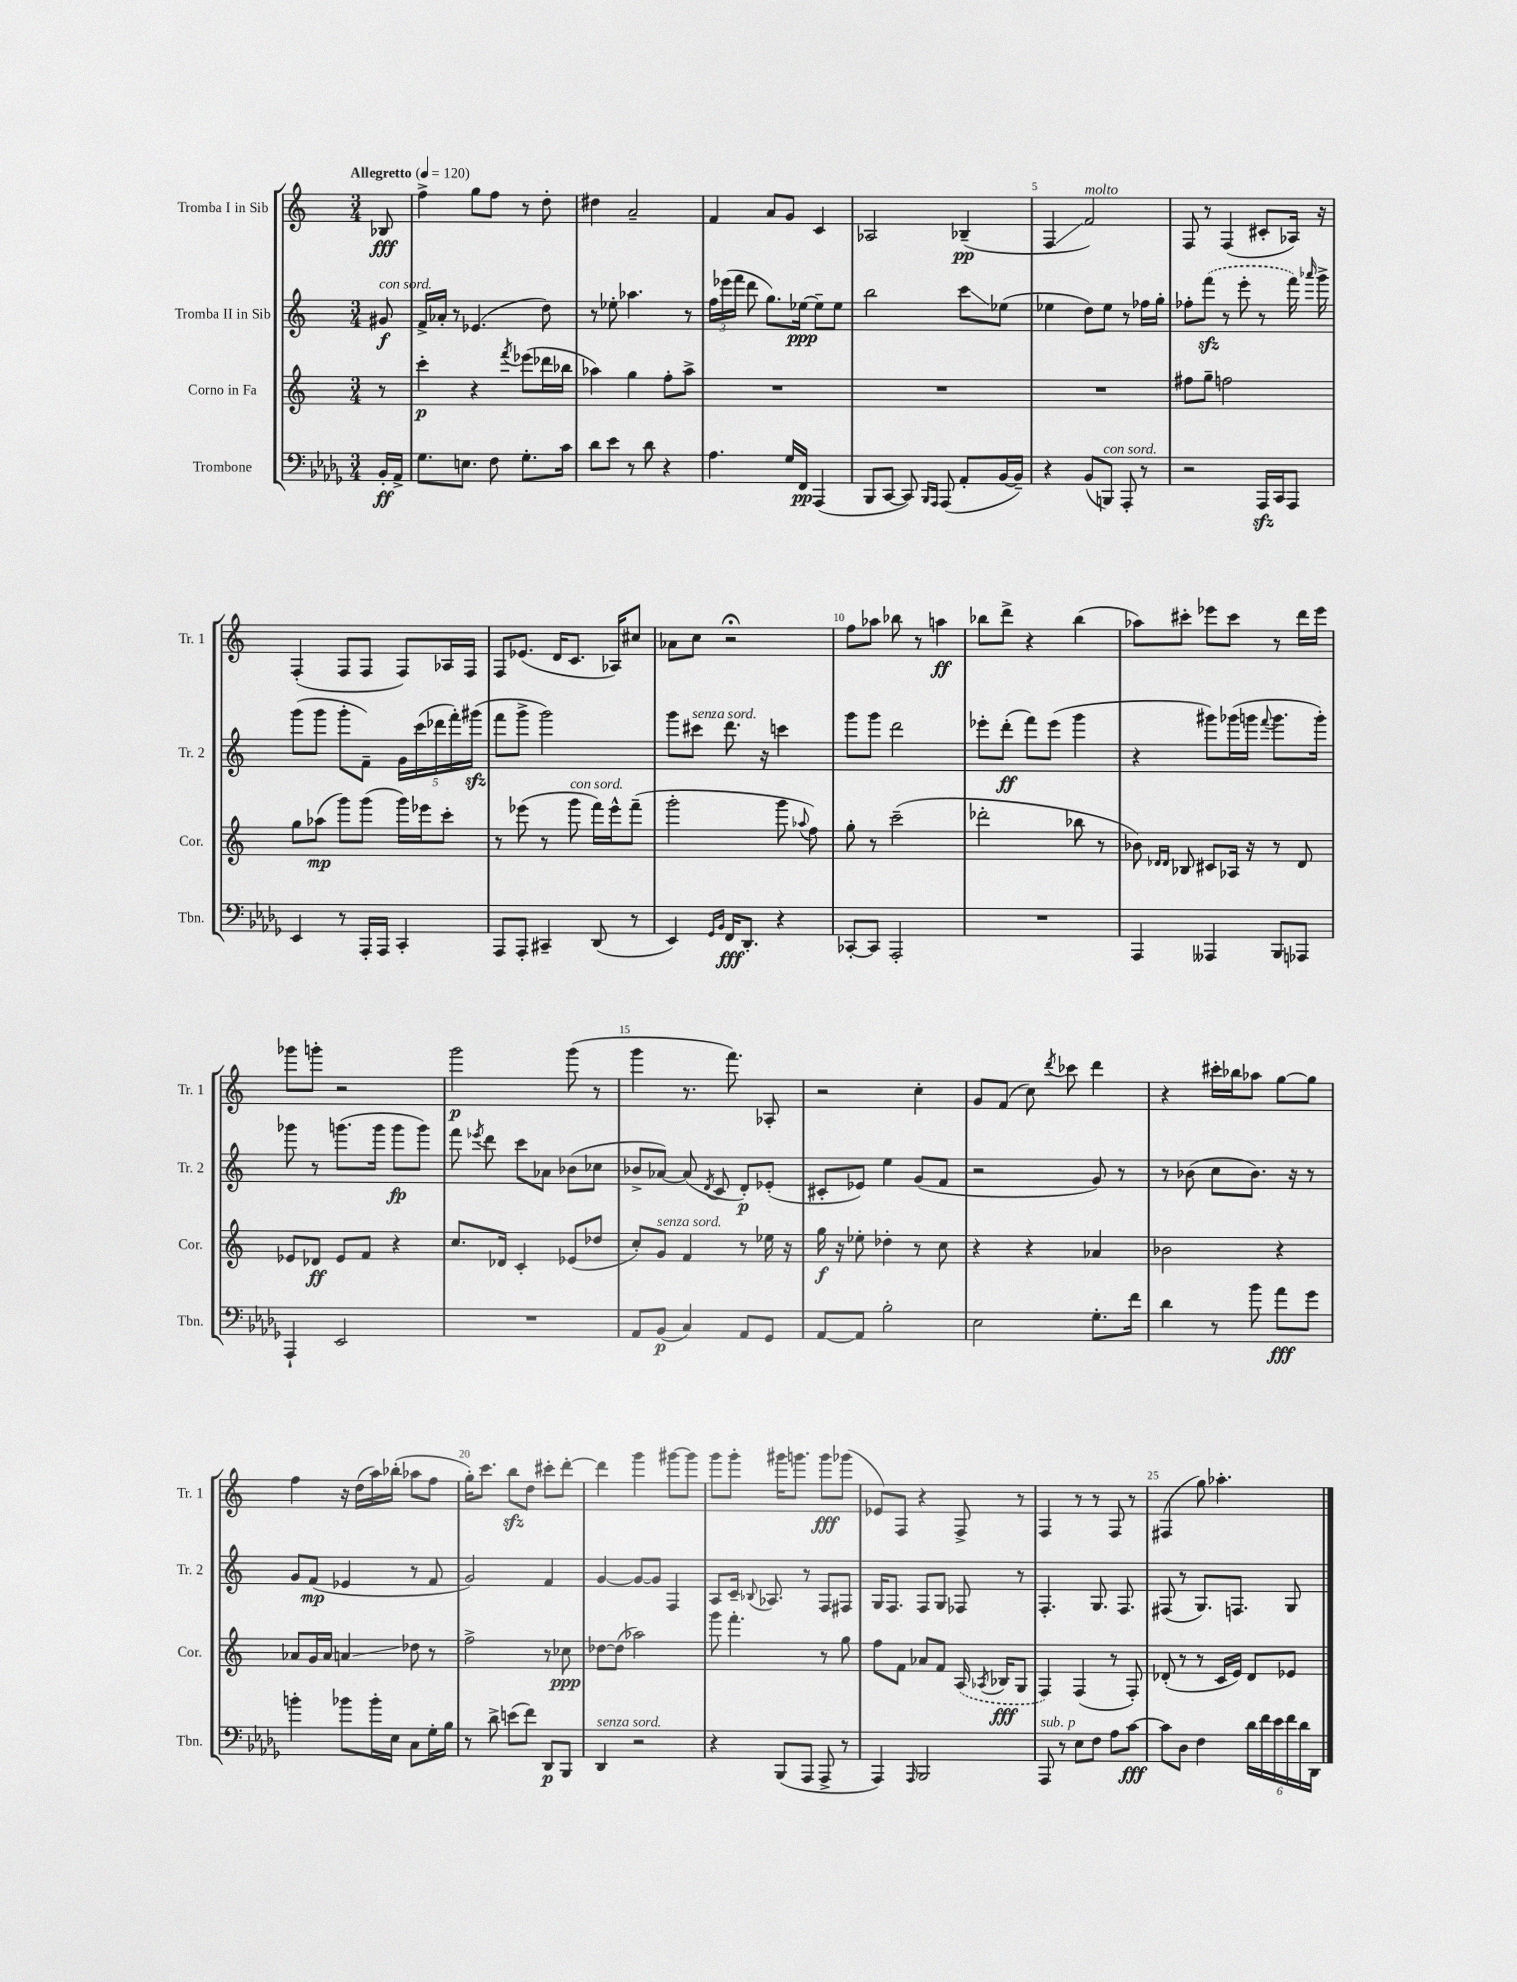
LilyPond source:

<<
\new StaffGroup <<
\new Staff = "s0" \with { instrumentName = "Tromba I in Sib" shortInstrumentName = "Tr. 1" } {
    \clef treble \key c \major \numericTimeSignature \time 3/4 \partial 8 \tempo "Allegretto" 4 = 120
    \autoBeamOff bes8\fff |
    f''4-> g''8[ f''8] r8 d''8-. |
    dis''4 a'2-- |
    f'4 a'8[ g'8] c'4 |
    aes2 bes4--\pp( |
    f4\glissando f'2^\markup { \italic "molto" }) |
    f8 r8 f4( cis'8[-. aes16]) r16 |
    f4-.( f8[ f8] f8[) aes16 f16] |
    f8[ ees'8.]( d'16[ c'8.] aes16[) cis''8] |
    aes'8[ c''8] r2\fermata |
    f''8[ aes''8] bes''8 r8 a''4\ff |
    bes''8[ d'''8]-> r4 bes''4( |
    aes''8[) cis'''8]-. ees'''8[ cis'''8] r8 d'''16[ ees'''16] |
    ges'''8[ g'''8]-. r2 |
    g'''2\p g'''8( r8 |
    g'''4 r8. f'''8.) aes8-. |
    r2 c''4-. |
    g'8[ f'8]( c''8) \acciaccatura { d'''8 } ces'''8 d'''4 |
    r4 cis'''16[-. bes''16 aes''8] g''8[~ g''8] |
    f''4 r16 d''16[( a''16) bes''16]-.( aes''8[ f''8] |
    g''16[-.) c'''8.] b''8[\sfz d''8] cis'''8[-. d'''8]~-. |
    d'''4 g'''4 gis'''8[~ gis'''8] |
    g'''8[ g'''8]-. gis'''16[ g'''8.] g'''8[\fff ges'''8]( |
    ees'8[) f8] r4 f8-> r8 |
    f4 r8 r8 f8 r8 |
    fis4( g''8) aes''4.-. \bar "|." |
}
\new Staff = "s1" \with { instrumentName = "Tromba II in Sib" shortInstrumentName = "Tr. 2" } {
    \clef treble \key c \major \numericTimeSignature \time 3/4 \partial 8
    \autoBeamOff gis'8\f^\markup { \italic "con sord." } |
    f'16[-> aes'16]-. r8 ees'4.( d''8) |
    r8 ees''8-. aes''4. r8 |
    \tuplet 3/2 { f''16[ ees'''16( f'''16] } d'''8 g''8.[) ees''16]~\ppp ees''8[-- ees''8] |
    b''2 c'''8[\glissando ees''8]( |
    ees''4 d''8[) ees''8] r8 fes''16[ g''16]-. |
    fes''8[-. \once \slurDashed f'''8]\sfz( r8 e'''8-. r8 f'''16) \grace { aes'''16 } g'''16-> |
    g'''8[( g'''8] g'''8[-. f'8]--) \tuplet 5/4 { g'16[ c'''16( des'''16 f'''16-.) gis'''16]\sfz( } |
    f'''8[ g'''8]-> g'''2) |
    g'''8[ cis'''8]^\markup { \italic "senza sord." } d'''8. r16 c'''4 |
    g'''8[ g'''8] d'''2 |
    ees'''8[-. d'''8]-.\ff( f'''8[) ees'''8]( g'''4 |
    r4 gis'''8[) ges'''16( g'''16] \appoggiatura { f'''8 } g'''8.[ g'''16]-.) |
    ges'''8 r8 g'''8.[( g'''16] g'''8[\fp g'''8]) |
    f'''8 \acciaccatura { ees'''8 } d'''8 c'''8[ aes'8] bes'8[( ces''8] |
    bes'8[-> aes'8]~) aes'8( \acciaccatura { d'8 } c'8 d'8[-.\p) ees'8]-.( |
    cis'8[-. ees'8]) e''4 g'8[( f'8] |
    r2 g'8) r8 |
    r8 bes'8( c''8[ bes'8.]) r16 r8 |
    g'8[ f'8]\mp( ees'4 r8 f'8 |
    g'2) f'4 |
    g'4~ g'8[~ g'8] f4 |
    a8[ c'16]-- \appoggiatura { bes8 } aes8. r8 f8[ fis8] |
    g16[ f8.] f8[ g8] fes8 r8 |
    f4.-. g8. f8. |
    fis8( r8 g8.[) f8.] g8 \bar "|." |
}
\new Staff = "s2" \with { instrumentName = "Corno in Fa" shortInstrumentName = "Cor." } {
    \clef treble \key c \major \numericTimeSignature \time 3/4 \partial 8
    \autoBeamOff r8 |
    c'''4-.\p r4 \acciaccatura { f'''8 } ees'''8[( des'''16 bes''16] |
    aes''4) g''4 f''8[-. aes''8]-> |
    R2. |
    R2. |
    R2. |
    fis''8[ g''8]-- f''2 |
    g''8[ aes''8]\mp( g'''8[) g'''8]( g'''16[) ees'''16 c'''8]-. |
    r8 ees'''8( r8 g'''8^\markup { \italic "con sord." } f'''16[) ees'''16-^ f'''8]--( |
    g'''2-. g'''8 \appoggiatura { aes''8 } f''8) |
    g''8-. r8 c'''2--( |
    des'''2-. bes''8 r8 |
    bes'8) \grace { des'16[ des'16] } bes8 cis'8[ aes16] r16 r8 des'8 |
    ees'8[ des'8]\ff ees'8[ f'8] r4 |
    c''8.[ des'16] c'4-. ees'8[( des''8] |
    c''8[-.) g'8]^\markup { \italic "senza sord." } f'4 r8 ees''16 r16 |
    g''16\f r16 ees''8-. des''4-. r8 c''8 |
    r4 r4 aes'4 |
    bes'2 r4 |
    aes'8[ g'16 aes'16] a'4\glissando des''8 r8 |
    f''2-> r8 ces''8\ppp |
    des''8[~ des''8]( aes''2) |
    g'''8 f'''4.-. r8 g''8 |
    f''8[ f'8] aes'8[ f'8] \once \slurDashed a16( \acciaccatura { aes8 } bes16[\fff g8] |
    f4) f4( r8 f8-.) |
    des'8-.( r8 r8 c'16[ e'16]) des'8[ ees'8] \bar "|." |
}
\new Staff = "s3" \with { instrumentName = "Trombone" shortInstrumentName = "Tbn." } {
    \clef bass \key des \major \numericTimeSignature \time 3/4 \partial 8
    \autoBeamOff bes,16[-.\ff aes,16]-> |
    ges8.[ e8.] f8 ges8.[-. c'16] |
    des'8[ ees'8] r8 des'8 r4 |
    aes4. ges16[ f,16]\pp aes,,4( |
    bes,,8[ c,8]~ c,8) \grace { bes,,16[ aes,,16] } aes,,8( aes,8[-. bes,16~ bes,16]--) |
    r4 bes,8[( b,,8]^\markup { \italic "con sord." }) aes,,8-. r8 |
    r2 aes,,16[\sfz c,16 aes,,8] |
    ees,4 r8 aes,,16[-. aes,,16] c,4-. |
    aes,,8[ aes,,8]-. cis,4-- des,8( r8 |
    ees,4) \grace { ges,16[ bes,16] } f,16[\fff des,8.]-. r4 |
    ces,8[~-. ces,8] aes,,2-. |
    R2. |
    aes,,4 aeses,,4 bes,,8[ aes,,8] |
    aes,,4-! ees,2 |
    R2. |
    aes,8[ bes,8]\p( c4) aes,8[ ges,8] |
    aes,8[~ aes,8] bes2-. |
    ees2 ges8.[-. f'16] |
    des'4 r8 bes'8 aes'8[\fff ges'8] |
    b'4-. bes'8[ bes'16-. ees16] c8[ ges16-. bes16] |
    r8 des'8-> e'8[( f'8]) des,8[\p bes,,8] |
    des,4^\markup { \italic "senza sord." } r2 |
    r4 bes,,8[( aes,,8] aes,,8-> r8 |
    aes,,4) \grace { aes,,16 } bes,,2 |
    aes,,8^\markup { \italic "sub. p" } r8 ees8[ f8] aes8[ c'8]~\fff |
    c'8[ des8] f4 \tuplet 6/4 { des'16[ f'16 ees'16 f'16 des'16 des,16] } \bar "|." |
}
>>
>>
\layout { \context { \Score \override BarNumber.break-visibility = ##(#f #t #t) barNumberVisibility = #(every-nth-bar-number-visible 5) } }
